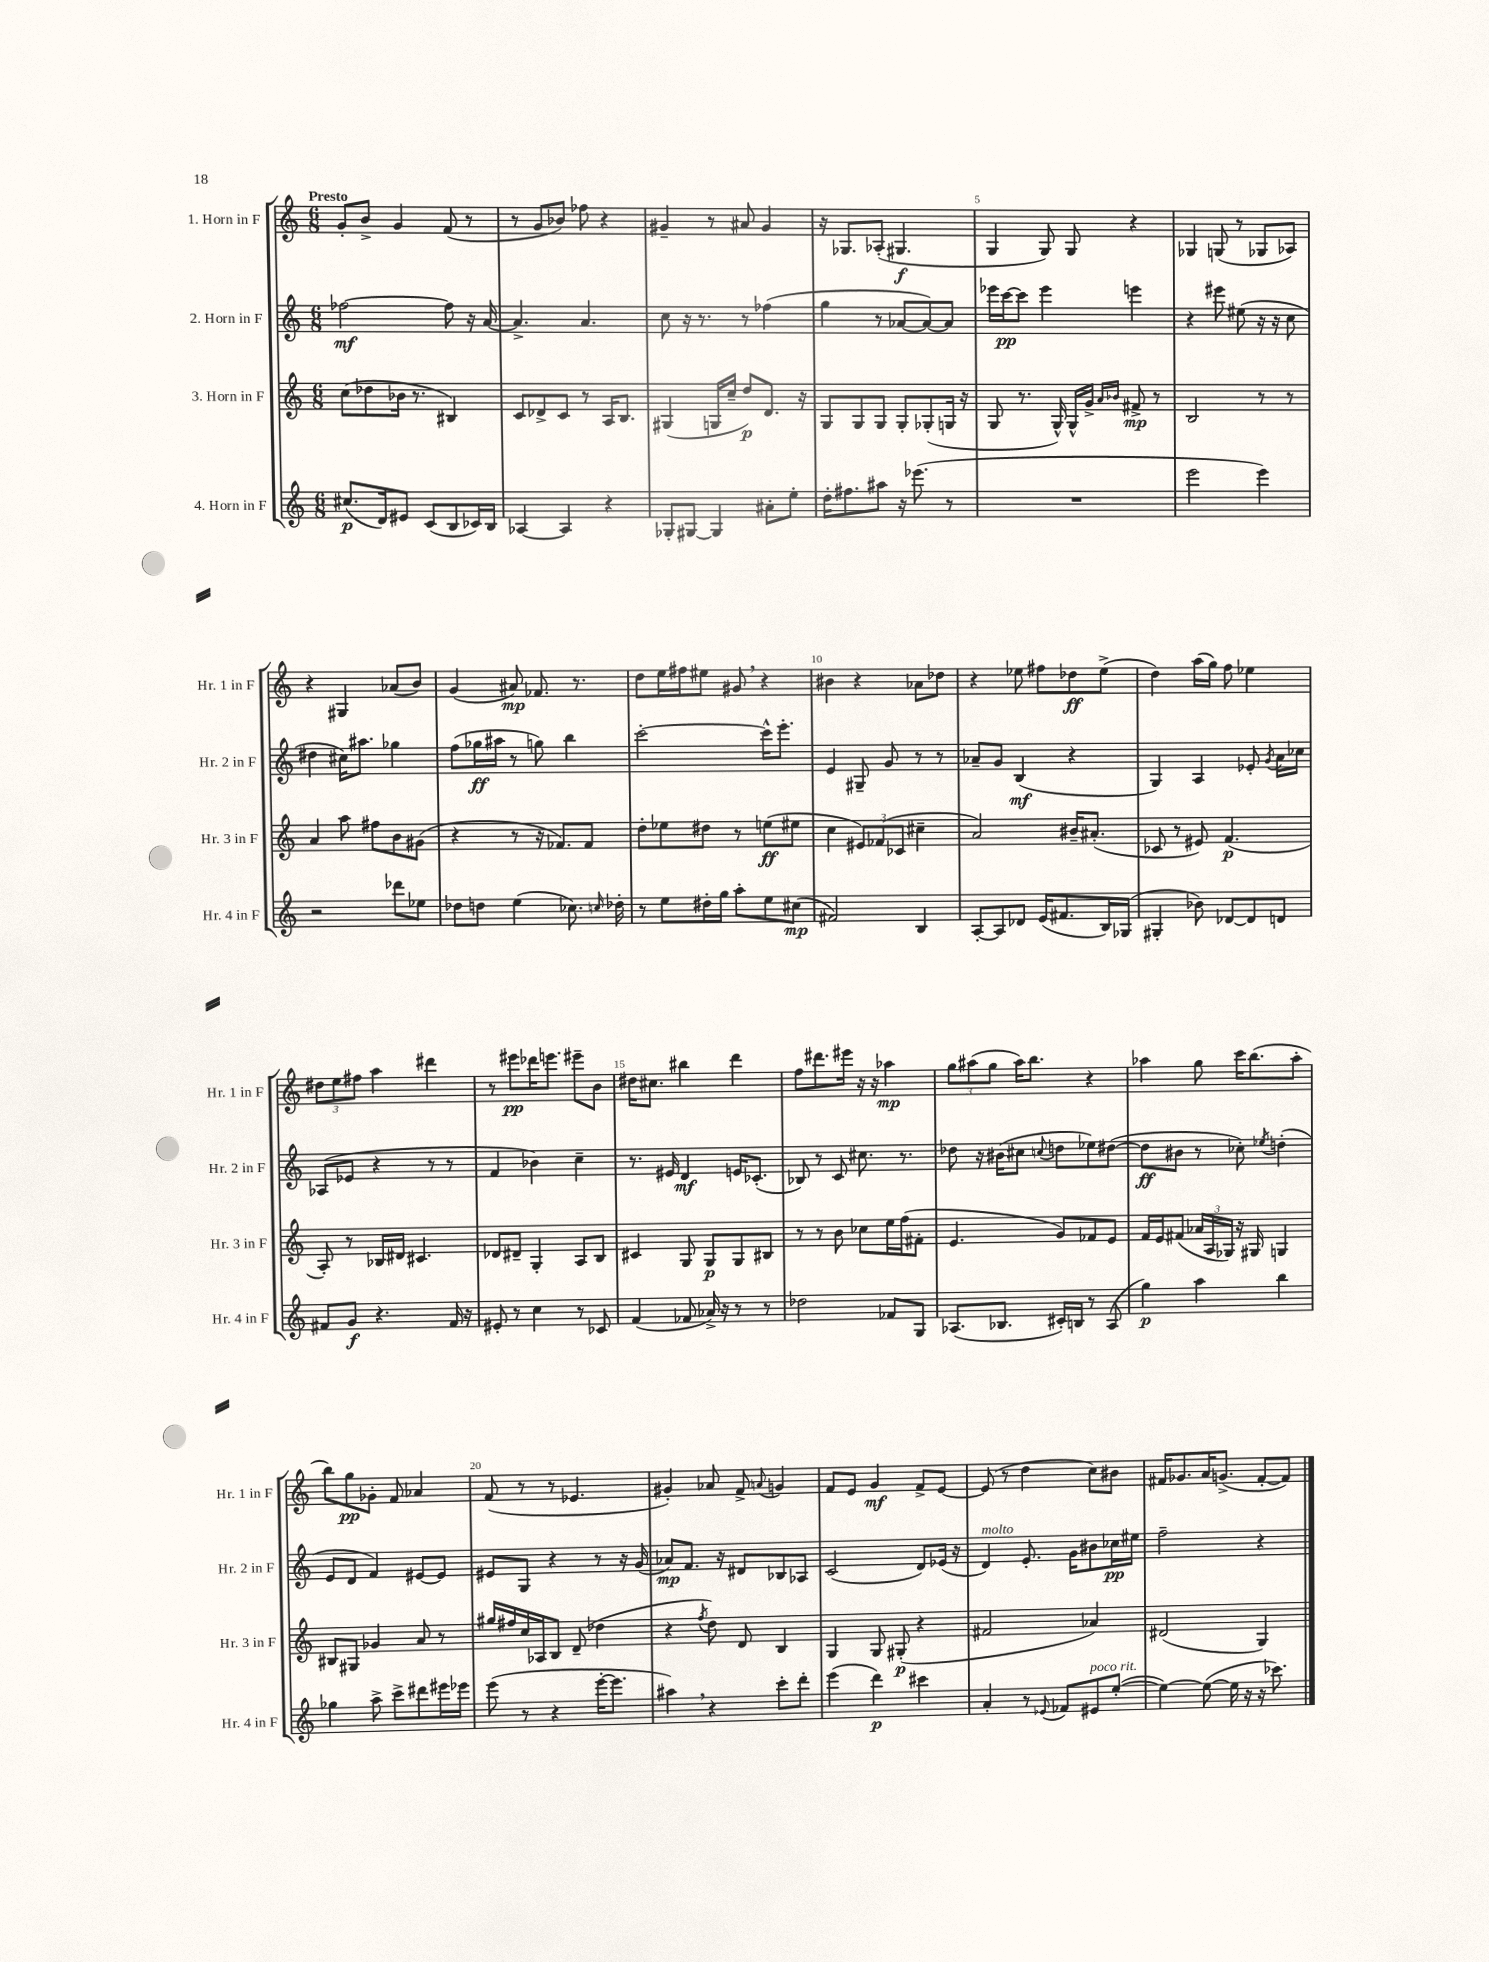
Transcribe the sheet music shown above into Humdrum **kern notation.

**kern	**kern	**kern	**kern
*staff4	*staff3	*staff2	*staff1
*clefG2	*clefG2	*clefG2	*clefG2
*k[]	*k[]	*k[]	*k[]
*M6/8	*M6/8	*M6/8	*M6/8
(8.cc#	(8cc	[2ff-	8g'
.	8dd-	.	8b^
16d)	.	.	.
8e#	16b-	.	4g
.	8.r	.	.
(8c	.	.	.
8B	4B#)	8ff-]	(8f
16c-)	.	16r	8r
16B	.	[16a	.
=	=	=	=
[4A-	8c	4.a^]	8r
.	8d-^	.	8g
4A-]	8c	.	8b-)
.	8r	4.a	8ff-
4r	16A	.	4r
.	8.B	.	.
=	=	=	=
8G-'	(4G#	8cc	4g#~
[8G#	.	16r	.
.	.	8.r	.
4G#]	16G	.	8r
.	16cc~	.	.
.	8dd)	8r	8a#
8a#'	8.d	(4ff-	4g#
8ee'	.	.	.
.	16r	.	.
=	=	=	=
16dd'	8G	4gg	16r
8.ff#	.	.	8.G-
.	8G	.	.
8aa#	8G	8r	(8A-'
16r	8G'	[8a-	4.G#
(8.eee-	.	.	.
.	(8G-'	8a-_)	.
8r	16G	8a-]	.
.	16r	.	.
=	=	=	=
2.r	8G	16eee-	4G
.	.	[16ccc	.
.	8.r	8ccc]	.
.	.	4eee-	8G)
.	16G^^)	.	.
.	16G^^	.	8G
.	16g^	.	.
.	16qqa	.	.
.	16qqb-	.	.
.	8f#^	4eee	4r
.	8r	.	.
=	=	=	=
2eee	2B	4r	4G-
.	.	8eee#	(8G
.	.	(8ee#	8r
4eee)	8r	16r	8G-
.	.	16r	.
.	8r	8cc	8A-)
=	=	=	=
2r	4a	4dd#	4r
.	8aa	16cc#)	4G#
.	.	8.aa#	.
.	8ff#	.	.
8ddd-	8b	4gg-	(8a-
8ee-	(8g#	.	8b)
=	=	=	=
8dd-	4r	(8ff	(4g
8dd	.	16gg-	.
.	.	16aa#	.
(4ee	8r	8r	8a#)
.	16r	8gg)	8.f-
.	8.f-)	.	.
8.cc-)	.	4bb	.
.	.	.	8.r
.	8f-	.	.
16qqcc	.	.	.
16dd-'	.	.	.
=	=	=	=
8r	8dd'	[2ccc'	8dd
8ee	8ee-	.	16ee
.	.	.	16ff#
16dd#'	8dd#	.	8ee#
16gg	.	.	.
8aa'	8r	.	8g#
8ee	(8ee	16ccc^^]	4r
.	.	8.eee'	.
(8cc#	8ee#	.	.
=	=	=	=
2f#)	4cc	4e	4b#
.	12e#)	8G#~	4r
.	(12f-	.	.
.	.	8g	.
.	12c-	.	.
4B	4cc#~	8r	8a-
.	.	8r	8dd-
=	=	=	=
[8A'	2a)	8a-~	4r
8A]	.	8g	.
8d-	.	(4B	8ee-
(16e	.	.	8ff#
8.f#	.	.	.
.	16b#~	4r	8dd-
.	(8.a#'	.	.
16B)	.	.	(8ee-^
(16G-	.	.	.
=	=	=	=
4G#'	8c-	4G)	4dd)
.	8r	.	.
8b-)	8e#)	4A	(16aa
.	.	.	16gg)
[8d-	(4.f	.	8ff
8d-]	.	8e-'	4ee-
.	.	8qg	.
8d	.	16a	.
.	.	16cc-	.
=	=	=	=
8f#	8A')	(8A-	12dd#
.	.	.	12ee
8g	8r	8e-	.
.	.	.	12ff#
4.r	16B-	4r	4aa
.	16d#	.	.
.	4.c#	.	.
.	.	8r	4ddd#
16f#	.	8r	.
16r	.	.	.
=	=	=	=
8e#'	8d-	4f	8r
8r	8d#~	.	8eee#
4cc	4G'	4b-)	16ddd-
.	.	.	8.eee
8r	8A	4cc~	8eee#~
8c-	8B	.	8b
=	=	=	=
(4f	4c#	8.r	16dd#
.	.	.	8.cc#
.	.	16e#	.
8f-	8G	4d	4bb#
16a-^)	8G	.	.
16r	.	.	.
8r	8G	16e	4ddd
.	.	(8.c-'	.
8r	8B#	.	.
=	=	=	=
2dd-	8r	8B-)	8ff
.	8r	8r	8.ddd#
.	8b	8c	.
.	.	.	16eee#
.	8cc-	8.cc#	16r
.	.	.	16r
8f-	16ee	.	4aa-
.	(16ff	8.r	.
8G	8f#'	.	.
=	=	=	=
(8.A-	4.e	8dd-	12gg
.	.	.	(12aa#
.	.	16r	.
.	.	.	12gg
8.B-	.	(16b#	.
.	.	8cc#	16aa#)
.	.	.	8.bb
.	.	8qqcc	.
16c#')	8g)	8dd	.
16B	.	.	.
8r	8f-	8ee-)	4r
(8A-	8e	([8dd#	.
=	=	=	=
4gg)	16f	8dd#]	4aa-
.	16e	.	.
.	(8f#	8b#	.
4aa	24a-	8r	8gg
.	24A	.	.
.	24G-)	.	.
.	16r	8cc-')	16ccc
.	16G#	.	(8.bb
.	.	8qee-	.
4bb	4G	(4dd'	.
.	.	.	8aa-'
=	=	=	=
4gg-	8B#	8e	8bb)
.	8G#	8d	8gg
8aa^	4g-	4f)	8g-'
8ccc^	.	.	8f
8ddd#	8a	[8e#	4a-
16eee#	8r	8e#]	.
16eee-	.	.	.
=	=	=	=
(8eee	16gg#	8e#	(8f
.	16ff#	.	.
8r	16cc	8G	8r
.	16A-	.	.
4r	8B	4r	8r
.	(8d~	.	4.e-
[16eee'	4dd-	8r	.
8.eee]	.	.	.
.	.	16r	.
.	.	(16g	.
=	=	=	=
4aa#)	4r	8a-)	4g#')
.	.	8.f	.
.	8qff	.	.
4r	8dd)	.	8a-
.	.	16r	.
.	8d	8d#	8f^
.	.	.	8qqa
8ccc'	4B	8B-	4g
8ddd'	.	8A-	.
=	=	=	=
(4eee	4G	(2c	8f
.	.	.	8e
4ddd)	8G	.	4g
.	(8G#'	.	.
4ccc#	4r	8d)	8f^
.	.	(16e-	[8e
.	.	16r	.
=	=	=	=
4a'	2f#	4d)	(8e]
.	.	.	8r
8r	.	8.e'	4dd
8qqe-	.	.	.
8f-	.	.	.
.	.	16g	.
8e#	4a-)	8b#	8cc)
([8ee'	.	16cc-	8b#
.	.	16ee#	.
=	=	=	=
4ee_)	(2d#	2ff~	16f#
.	.	.	8.g-
(8ee_	.	.	16a
.	.	.	(8.g^
16ee]	.	.	.
16r	.	.	.
16r	4G)	4r	[8f#'
8.ccc-)	.	.	.
.	.	.	8f#])
==	==	==	==
*-	*-	*-	*-
